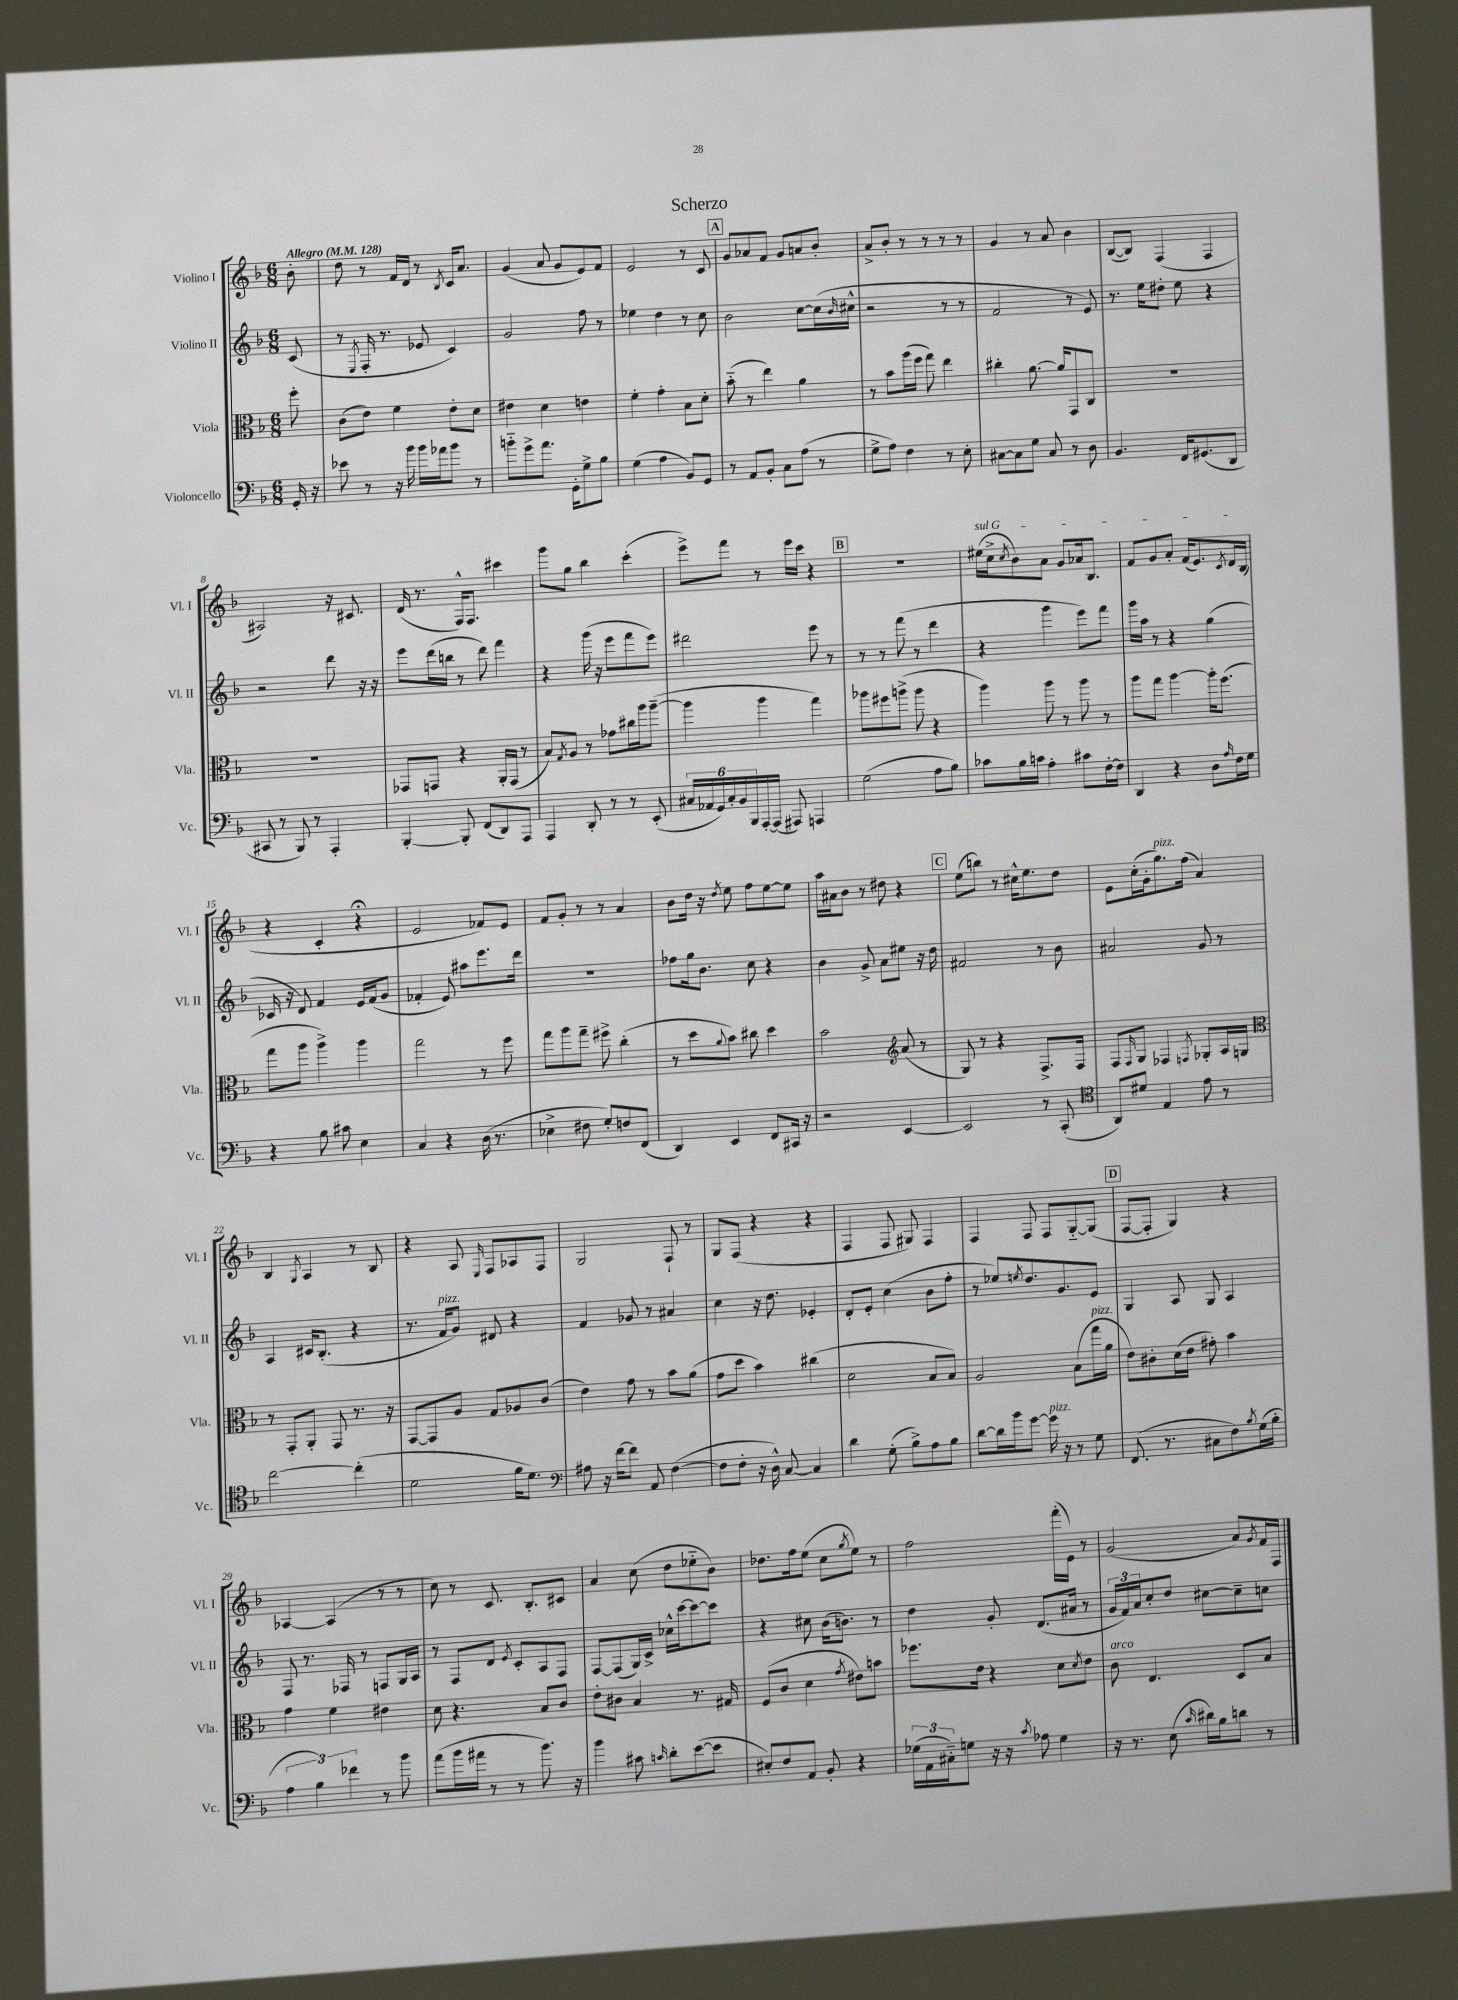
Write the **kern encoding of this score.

**kern	**kern	**kern	**kern
*staff4	*staff3	*staff2	*staff1
*clefF4	*clefC3	*clefG2	*clefG2
*k[b-]	*k[b-]	*k[b-]	*k[b-]
*M6/8	*M6/8	*M6/8	*M6/8
*MM128	*MM128	*MM128	*MM128
16GG'	8ff'	(8c	8b-'
16r	.	.	.
=	=	=	=
8e-	(8c	8r	8dd
.	.	8qE	.
8r	8e)	16F'	8r
.	.	8.r	.
16r	4f	.	16f
16b-	.	.	16d
16b-	.	8e-	8r
16a-	.	.	.
.	.	.	8qB-
8b-	8e'	4c)	16c
.	.	.	8.a
8r	8d	.	.
=	=	=	=
8b'~	4e#	2g	(4g
8g^	.	.	.
8.a	4d	.	8a
.	.	.	8g
16GG'	.	.	.
8G^	4e	8ff	8e)
8B-	.	8r	8f
=	=	=	=
(4G	4f'	4ee-	2e
4A	4g'	4dd	.
8BB-)	8B-	8r	8r
8GG	8d'	8cc	8c
=	=	=	=
8r	(8b-'~	2b-	8g
8AA	8r	.	8a-
8BB-'	4ee)	.	8f
8C	.	.	8g
(8A	4a	[8cc	8a
8r	.	(16cc]	8b-'
.	.	16qqb-	.
.	.	16cc#^^	.
=	=	=	=
8G^	8r	2r	8a^
8A)	8b-	.	8b-'
4F	(16aa	.	8r
.	16ff	.	.
.	8gg)	.	8r
8r	4ee	8r	8r
8E'	.	8r	8r
=	=	=	=
[8C#	4cc#'	2f	4g
8C#]	.	.	.
8G	[8.a	.	8r
8C#	.	.	8a
.	16a]	.	.
8r	8GG	8r	4b-
8D	8C	8e)	.
=	=	=	=
4.BB-	2.r	8.r	([8B-
.	.	.	8B-])
.	.	16ee	.
.	.	8dd#'	(4F
16FF	.	8ee	.
(8.GG#	.	.	.
.	.	4r	4F
8DD	.	.	.
=	=	=	=
8CC#	2.r	2r	2A#)
8r	.	.	.
8BBB-)	.	.	.
8r	.	.	.
4AAA'	.	8ddd	16r
.	.	.	8.c#
.	.	16r	.
.	.	16r	.
=	=	=	=
[4BBB-'	8GG-	8eee	(16d
.	.	.	8.r
.	8GG	(16ddd	.
.	.	16bb	.
8BBB-']	4r	8r	16F^^)
.	.	.	8.F
(8FF	.	8ddd)	.
8DD)	16AA'	4fff	4ccc#
.	(16GG	.	.
8AAA	8r	.	.
=	=	=	=
4AAA	8B-)	4r	8ggg
.	8qG	.	.
.	8A	.	8gg
8DD'	8r	(16ggg	4bb-
.	.	16r	.
8r	8g-	8eee	.
8r	16cc#	8fff	(4ccc'
.	16aa	.	.
(8EE'	([8aa~	8eee)	.
=	=	=	=
24C#	4aa]	2ddd#	8eee^)
24AA-	.	.	.
24GG)	.	.	.
24C#'	.	.	8fff
24BB-	.	.	.
24BBB-	.	.	.
[16AAA'	4aa	.	8r
(16AAA]	.	.	.
8AAA#)	.	.	16eee
.	.	.	16ccc
4AAA	4gg)	8eee	4r
.	.	8r	.
=	=	=	=
(2G	8aa-	8r	2.r
.	8ff#	8r	.
.	(8aa^	(8fff	.
.	8aa	8r	.
8A	4r	4ddd	.
8B-)	.	.	.
=	=	=	=
8c-	4aa)	4r	(16ee#
.	.	.	16cc^
.	.	.	8qcc
16B-	.	.	8b-)
16c	.	.	.
4A'	8aa	4ggg	8a
.	8r	.	8g
8c#	8aa	8eee)	16a-
.	.	.	8.B-
[16F'	8r	8fff	.
16F]	.	.	.
=	=	=	=
4DD	8aa	16ggg	8f
.	.	16aa	.
.	8gg	8r	8g
4r	[4aa	4r	8a'
.	.	.	(16f
.	.	.	8.e)
8D	16aa']	(4gg	.
.	(8.ff	.	.
16qqA	.	.	8qc
16F	.	.	16d
16G	.	.	(16B-
=	=	=	=
4r	8gg	16c-	4r
.	.	16r	.
.	8aa	8d)	.
8B-	4aa^)	4f	4c'
8c#	.	.	.
4E	4aa	16e	4r;
.	.	(16f	.
.	.	8g	.
=	=	=	=
4C	2gg	4f-'	2e
4r	.	8e)	.
.	.	8aa#	.
(16D	8r	8.eee	8f-)
8.r	.	.	.
.	8ff	.	8e
.	.	16ddd	.
=	=	=	=
4E-^	8gg	2.r	8f
.	8aa	.	8g'
8F#	8gg~	.	8r
8G')	8ff#^	.	8r
8F	(4cc'	.	4a
(8FF	.	.	.
=	=	=	=
4DD)	8r	8ff-	8b-
.	8dd	16gg	16dd
.	.	8.b-	16r
.	8qqa	.	8qdd
4EE	8b-)	.	8ee
.	8cc#	8cc	8ff
8FF	4dd	4r	[8ee
16CC#	.	.	8ee]
16r	.	.	.
=	=	=	=
2r	2b-	4b-	16aa
.	.	.	16a#
.	.	.	8b-
.	.	8g^	8r
.	.	8a	8dd#
*	*clefG2	*	*
[4EE	(8a	8ee#	4r
.	8r	16r	.
.	.	16dd	.
=	=	=	=
2EE]	8G)	2f#	(8ee
.	8r	.	8bb)
.	4r	.	8r
.	.	.	16cc#^^
.	.	.	8.ee
8r	8.F^	8r	.
(8CC'	.	8b-	8dd
.	16F	.	.
=	=	=	=
*clefC4	*	*	*
8AA)	8F	2a#	8e
.	16qqF	.	.
8d#	8G	.	(16cc'
.	.	.	16g'
4E	4F-	.	8.gg)
.	.	.	(16ff
.	8qF	.	.
8e	8G-'	8g	4a)
8r	16A	8r	.
.	16G	.	.
=	=	=	=
*	*clefC3	*	*
[2cc	8r	4A	4B-
.	8GG'	.	.
.	.	.	8qG
.	8AA'	16c#	4A
.	.	(8.B-'	.
.	8GG	.	.
(4cc']	8.r	4r	8r
.	.	.	8B-
.	16r	.	.
=	=	=	=
2d	[8GG	8.r	4r
.	8GG]	.	.
.	.	16f	.
.	8A	8g)	8A
.	.	.	16qqE
.	8G	8d#	8F
16f	8A-	4r	8A-
8.d)	.	.	.
.	(8c	.	8F
=	=	=	=
*clefF4	*	*	*
8A#	4e)	4f	2G
16r	.	.	.
[16f	.	.	.
8f]	8g	8g-	.
8AA	8r	8r	.
([4F	8b-	4a#	8F`
.	(8a	.	8r
=	=	=	=
8F]	8g	4cc	8G
8F'	8dd	.	(8F
16r	4b-)	16r	4r
16D^^)	.	8.dd	.
[8C	.	.	.
4C]	(4cc#	4e-'	4r
=	=	=	=
4d	2d	8d'	4F
.	.	8e'	.
(8G'	.	(4cc	8F
8B-^)	.	.	8G#)
8A	8B-	8b-	4F
8B-	8B-)	8ff'	.
=	=	=	=
[8d	2A	8r	4F
16d]	.	8ee-)	.
16b-	.	.	.
.	.	8qee	.
[8g	.	8.dd	8F
16g]	.	.	8F
16r	.	8.g	.
8r	(8B-	.	[8G'~
8G	16gg	8e	(8G]
.	16a	.	.
=	=	=	=
(8.FF	8e)	4G	[8F
.	8c#'	.	8F']
8.r	.	.	.
.	(16d	8A	4G)
.	16e	.	.
8C#	8g#')	8G	.
8F)	4b-	4A	4r
8qB-	.	.	.
(16G	.	.	.
16B-'	.	.	.
=	=	=	=
6A	4g	8F	[4A-
.	.	8.r	.
6B-)	.	.	.
.	4f	.	(4A-]
.	.	16F-	.
6f-	.	.	.
.	.	8r	.
8r	4e#	8F	8r
8b-	.	16G	8r
.	.	16A	.
=	=	=	=
(8a	8d	8r	8cc)
16b-	4.r	8F	8r
16a#	.	.	.
8r	.	8d	8.c
.	.	8qe	.
8r	.	8c'	.
.	.	.	8.B-'
8.b-)	8B-	8A	.
.	8c	8F	8c#
16r	.	.	.
=	=	=	=
4b-	8e'	[8F	4a
.	8c#	(8F]	.
8c#	4B-	16G)	(8cc
.	.	16c^	.
16qqc	.	.	.
8d'	.	16cc-^^	8dd
.	.	[16ccc	.
([8e	8.r	8ccc_	8ee-'~
8e]	.	8ccc]	8b-)
.	16G#	.	.
=	=	=	=
8E#')	(8F	4r	8.dd-
8F	8c	.	.
.	.	.	16ff
8AA	4d	8cc#	(8ee
8BB-'	.	(16b-	8cc
.	.	8.b)	.
.	8qg	.	8qgg
4r	8e#)	.	8ee)
.	8b	8r	8r
=	=	=	=
(24G-	8.ff-	4dd	2ff
24AA	.	.	.
24C#'~)	.	.	.
8G	.	.	.
.	16e	.	.
16r	4r	8g'	.
16r	.	.	.
8qc	.	.	.
8A-	.	(8.d	.
4G	8d	.	(16fff'
.	.	16a#	16e)
.	8qd	.	.
.	8e	8r	8r
=	=	=	=
16r	8c	24g	(2g
.	.	24f)	.
8.r	.	.	.
.	.	24a	.
.	4.E	8cc'	.
(8E	.	8dd	.
16qqc	.	.	.
16d#)	.	[8cc#	.
16B-	.	.	.
8d	8D	8cc#~]	8a)
.	.	.	8qg
8r	8B-	8cc	16f
.	.	.	16F
==	==	==	==
*-	*-	*-	*-
